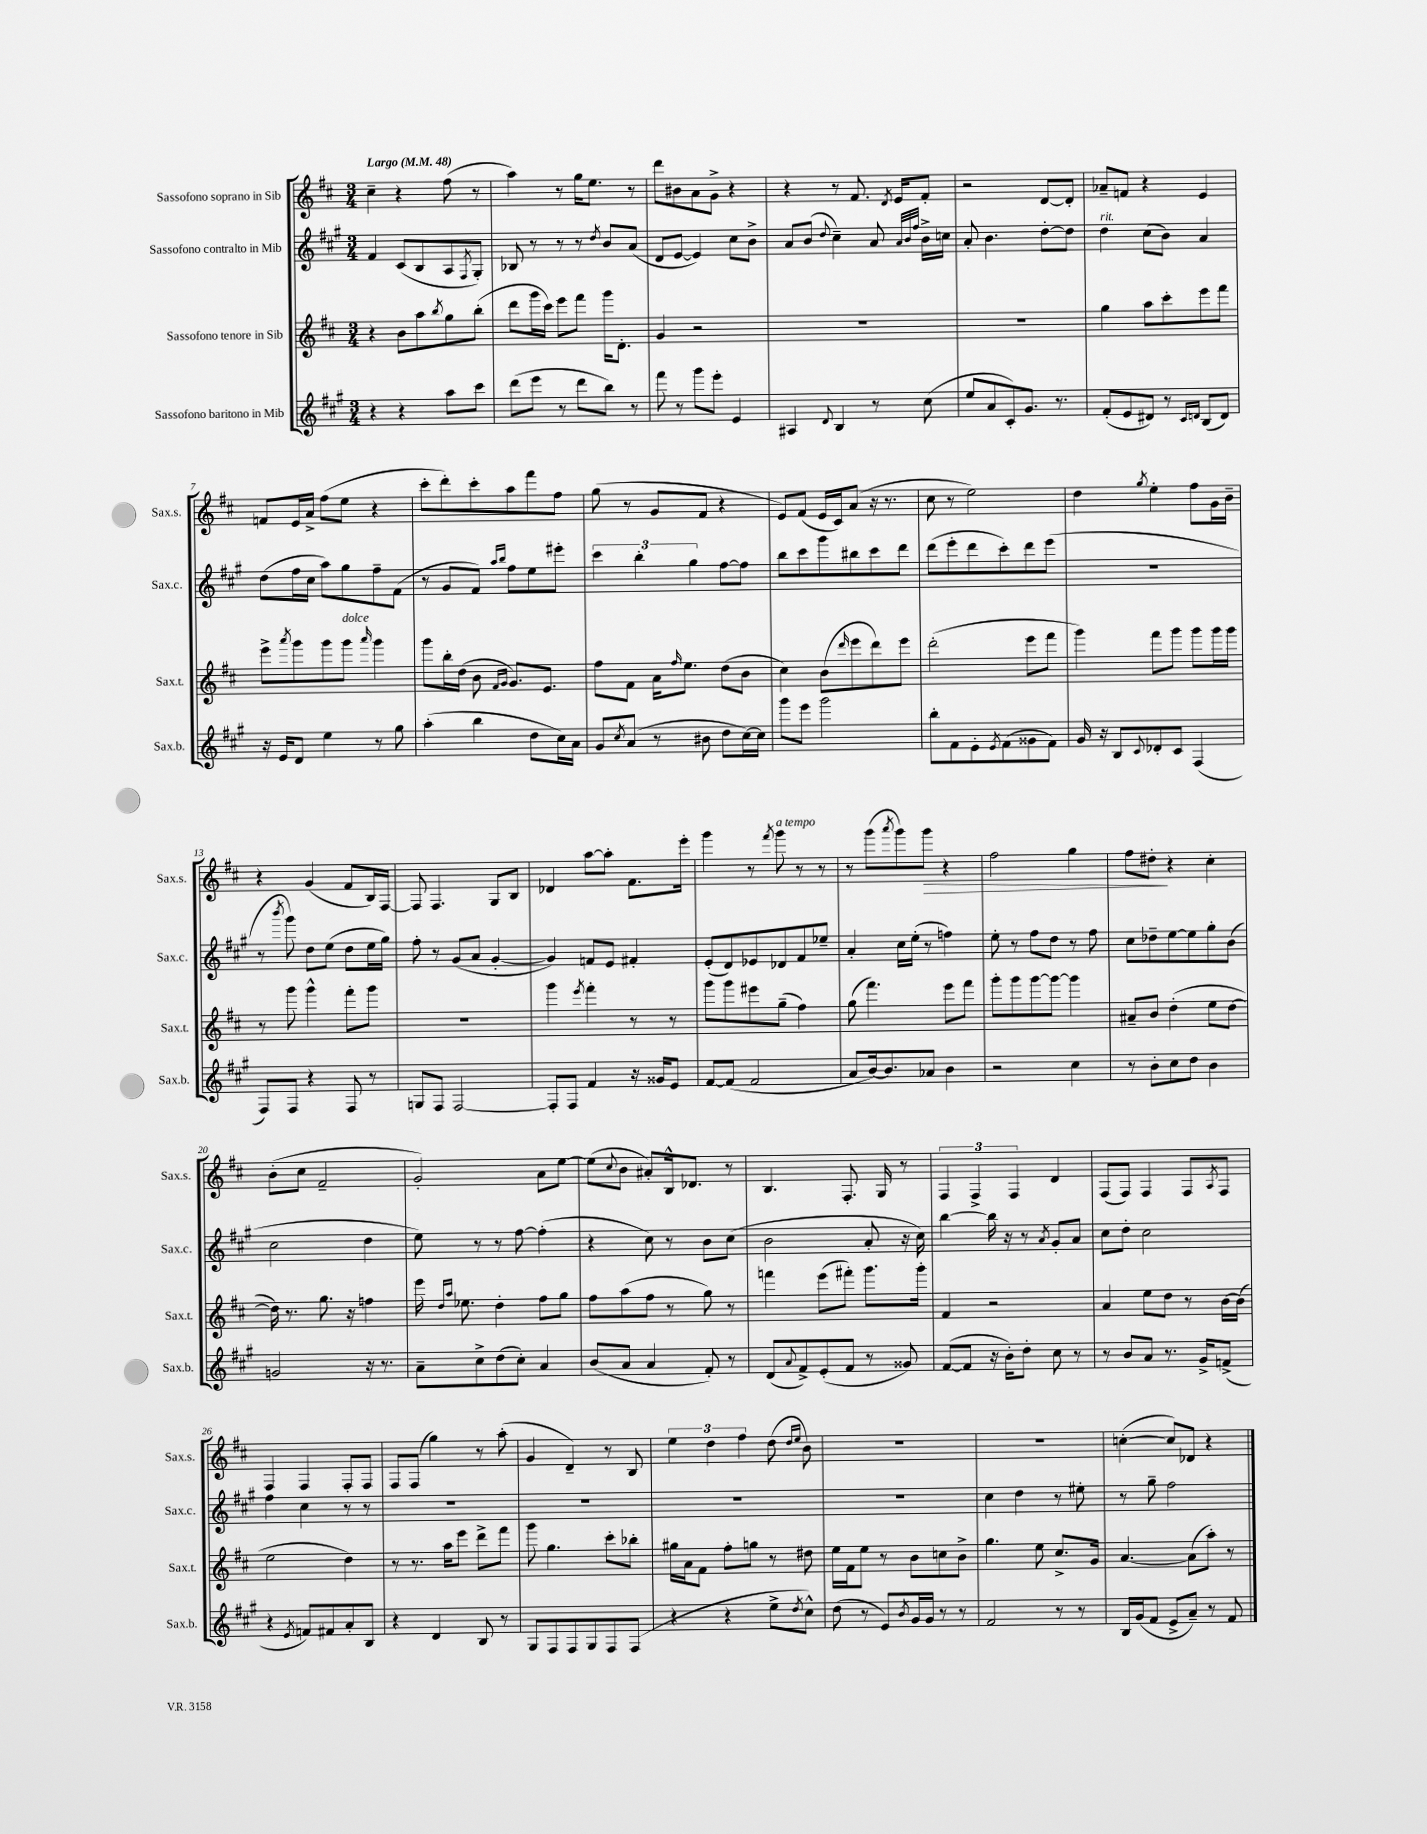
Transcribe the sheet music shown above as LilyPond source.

<<
\new StaffGroup <<
\new Staff = "s0" \with { instrumentName = "Sassofono soprano in Sib" shortInstrumentName = "Sax.s." } {
    \clef treble \key d \major \numericTimeSignature \time 3/4 \tempo "Largo" 4 = 48
    cis''4-- r4 fis''8( r8 |
    a''4) r8 g''16 e''8. r8 |
    d'''8 bis'8 a'8 g'8-> r4 |
    r4 r8 fis'8. \acciaccatura { d'8 } e'16 fis'8-. |
    r2 d'8~ d'8-. |
    aes'8-- f'8 r4 e'4 |
    f'8 e'16 a'16-> fis''8( e''8 r4 |
    cis'''8-. d'''8-.) cis'''8-. a''8 fis'''8 fis''8 |
    g''8( r8 g'8 fis'8 r4 |
    e'8) fis'8( e'16 cis'16) a'8( r16 r8. |
    cis''8 r8 e''2) |
    d''4 \acciaccatura { g''8 } e''4-. fis''8 g'16 b'16-- |
    r4 g'4( fis'8 b16) fis16~ |
    fis8 fis4. g8 b8 |
    des'4 a''8~ a''8-. fis'8. e'''16-. |
    g'''4 r8 \acciaccatura { fis'''8 } g'''8^\markup { \italic "a tempo" } r8 r8 |
    r8 g'''8( \acciaccatura { a'''8 } g'''8) g'''8\> r4 |
    fis''2 g''4 |
    fis''8 dis''8-.\! r4 cis''4-. |
    b'8-.( cis''8 fis'2-- |
    g'2-.) a'8 e''8~ |
    e''8( \appoggiatura { cis''8 } b'8 ais'8-.) b16-^ des'8. r8 |
    b4. fis8.-. g16 r8 |
    \tuplet 3/2 { fis4 fis4-> fis4 } d'4 |
    fis8( fis8) fis4 fis8 \acciaccatura { a8 } fis8 |
    fis4 fis4 fis8-. fis8 |
    fis8 fis8( g''4) r8 a''8-.( |
    g'4 d'4--) r8 b8 |
    \tuplet 3/2 { e''4 d''4 fis''4 } d''8( \grace { d''16 e''16 } b'8) |
    R2. |
    R2. |
    c''4~-.( c''8) des'8 r4 \bar "|." |
}
\new Staff = "s1" \with { instrumentName = "Sassofono contralto in Mib" shortInstrumentName = "Sax.c." } {
    \clef treble \key a \major \numericTimeSignature \time 3/4
    fis'4 cis'8( b8 a8 \acciaccatura { fis8 } gis8-.) |
    bes8 r8 r8 r8 \acciaccatura { d''8 } b'8 a'8( |
    d'8 e'8~ e'4) cis''8 b'8-> |
    a'8 b'8( \appoggiatura { d''8 } cis''4--) a'8 \grace { a'32 b'32 fis''32 } b'16-> c''16 |
    a'8-. b'4. d''8~-. d''8 |
    d''4^\markup { \italic "rit." } cis''8( b'8) a'4 |
    d''8( fis''16 cis''16 a''8) gis''8 fis''8-- fis'8( |
    r8 gis'8 fis'8) \grace { a''16 b''16 } fis''8 e''8 eis'''8-. |
    \tuplet 3/2 { cis'''4 b''4-. gis''4 } fis''8~ fis''8 |
    b''8 cis'''8 gis'''8 bis''8 cis'''8 d'''8 |
    d'''8( e'''8-. d'''8 cis'''8-.) d'''8 e'''8( |
    R2. |
    r8 \acciaccatura { b'''8 } gis'''8) d''8 e''8( d''8 e''16 gis''16) |
    fis''8-. r8 gis'8( a'8 gis'4~-. |
    gis'4) f'8 e'8 fis'4-. |
    e'8-.( d'8) ees'8 des'8 fis'8 ees''8-- |
    a'4-. cis''16 e''16-.( r8 f''4) |
    e''8-. r8 fis''8 d''8 r8 fis''8 |
    cis''8 des''8-- e''8~ e''8 gis''8-. b'8( |
    cis''2 d''4 |
    e''8) r8 r8 fis''8~ fis''4-.( |
    r4 cis''8) r8 b'8 cis''8( |
    b'2 a'8-. r16 cis''16) |
    b''4~ b''16 r16 r8 \acciaccatura { a'8 } gis'8-. a'8 |
    cis''8 d''8-. cis''2 |
    fis''4 cis''4 r8 r8 |
    R2. |
    R2. |
    R2. |
    R2. |
    cis''4 d''4 r8 eis''8-. |
    r8 gis''8-- fis''2 \bar "|." |
}
\new Staff = "s2" \with { instrumentName = "Sassofono tenore in Sib" shortInstrumentName = "Sax.t." } {
    \clef treble \key d \major \numericTimeSignature \time 3/4
    r4 b'8 a''8 \acciaccatura { b''8 } g''8 b''8-.( |
    d'''8 g'''16 cis'''16) e'''8 fis'''8 g'''16 d'8.-. |
    g'4 r2 |
    R2. |
    R2. |
    g''4 a''8 cis'''8-. e'''8 fis'''8 |
    e'''8-> \acciaccatura { a'''8 } g'''8 g'''8 g'''8^\markup { \italic "dolce" } \grace { a'''16 } g'''4 |
    g'''8 b''16-. d''16( b'8 \grace { fis'16 g'16 } g'8.) e'8. |
    fis''8 fis'8 a'16 \grace { fis''16 } e''8. d''8( b'8 |
    cis''4) b'8( \grace { d'''16 } e'''8 d'''8) e'''8 |
    d'''2-.( e'''8 fis'''8 |
    g'''4) fis'''8 g'''8 g'''8 g'''16 g'''16 |
    r8 g'''8 g'''4-^ fis'''8-. g'''8 |
    R2. |
    g'''4 \acciaccatura { e'''8 } fis'''4-. r8 r8 |
    g'''8 g'''8 eis'''8 g''8--( fis''4) |
    g''8( fis'''4.) e'''8 fis'''8 |
    g'''8-. g'''8 g'''8~ g'''8~ g'''4 |
    ais'8-- b'8 d''4-.( e''8 d''8~ |
    d''16) r8. g''8. r16 f''4 |
    e'''16 \grace { d''16 a''16 } ees''8. d''4-. fis''8 g''8 |
    fis''8 a''8( fis''8 r8 g''8) r8 |
    f'''4 e'''8( fis'''8-.) g'''8. g'''16-. |
    fis'4 r2 |
    a'4 e''8 d''8 r8 b'16~ b'16( |
    e''2 d''4) |
    r8 r8. a''16 e'''8 d'''8-> fis'''8 |
    g'''8 g''4. cis'''8-. bes''8-. |
    gis''16 a'16 fis'8 fis''8-. g''8 r8 dis''8 |
    e''16 fis'16 e''8 r8 b'8 c''8 b'8-> |
    g''4. e''8 cis''8.-> g'16 |
    a'4.~ a'8( a''8-.) r8 \bar "|." |
}
\new Staff = "s3" \with { instrumentName = "Sassofono baritono in Mib" shortInstrumentName = "Sax.b." } {
    \clef treble \key a \major \numericTimeSignature \time 3/4
    r4 r4 a''8 cis'''8 |
    d'''8( e'''8 r8 d'''8 b''8) r8 |
    fis'''8 r8 gis'''8 e'''8-. e'4 |
    ais4 \appoggiatura { d'8 } b4 r8 cis''8( |
    e''8 a'8 cis'8-.) gis'8. r8. |
    fis'8-.( e'8 dis'8) r8 \grace { cis'16 d'16 } b8( d'8) |
    r16 e'16 d'8 e''4 r8 gis''8 |
    a''4-.( b''4 d''8 cis''16) a'16 |
    gis'8 \acciaccatura { cis''8 } a'8( r8 bis'8 d''8 cis''16~) cis''16 |
    gis'''8 e'''8 gis'''2 |
    b''8-. fis'8 e'8-. \acciaccatura { e'8 } fis'8( gisis'8 fis'8) |
    gis'16 r16 b8 \appoggiatura { cis'8 } des'8-. cis'8 fis4( |
    fis8) fis8 r4 fis8 r8 |
    g8 fis8 fis2~ |
    fis8-. fis8 fis'4 r16 gisis'16 e'8 |
    fis'8~ fis'8( fis'2 |
    a'8 b'16~) b'8. aes'8 b'4 |
    r2 cis''4 |
    r8 b'8-. cis''8 d''8 b'4 |
    g'2 r16 r8. |
    a'8-- cis''8-> d''8( cis''8-.) a'4 |
    b'8( a'8 a'4 fis'8-.) r8 |
    d'8( \appoggiatura { a'8 } fis'8->) e'8-.( fis'8 r8 gisis'8) |
    fis'8~( fis'8 r16 b'16-.) d''8-. cis''8 r8 |
    r8 b'8 a'8 r8. gis'16-> f'8->( |
    r4 \acciaccatura { e'8 } f'8) fis'8 a'8-. b8 |
    r4 d'4 b8 r8 |
    gis8 fis8 fis8 gis8 fis8 fis8( |
    r4 r4 e''8-> \acciaccatura { d''8 } cis''8-^) |
    d''8( r8 e'8) \acciaccatura { b'8 } gis'16 gis'16 r8 r8 |
    fis'2 r8 r8 |
    b16 gis'16( fis'8 e'8-> a'8--) r8 fis'8 \bar "|." |
}
>>
>>
